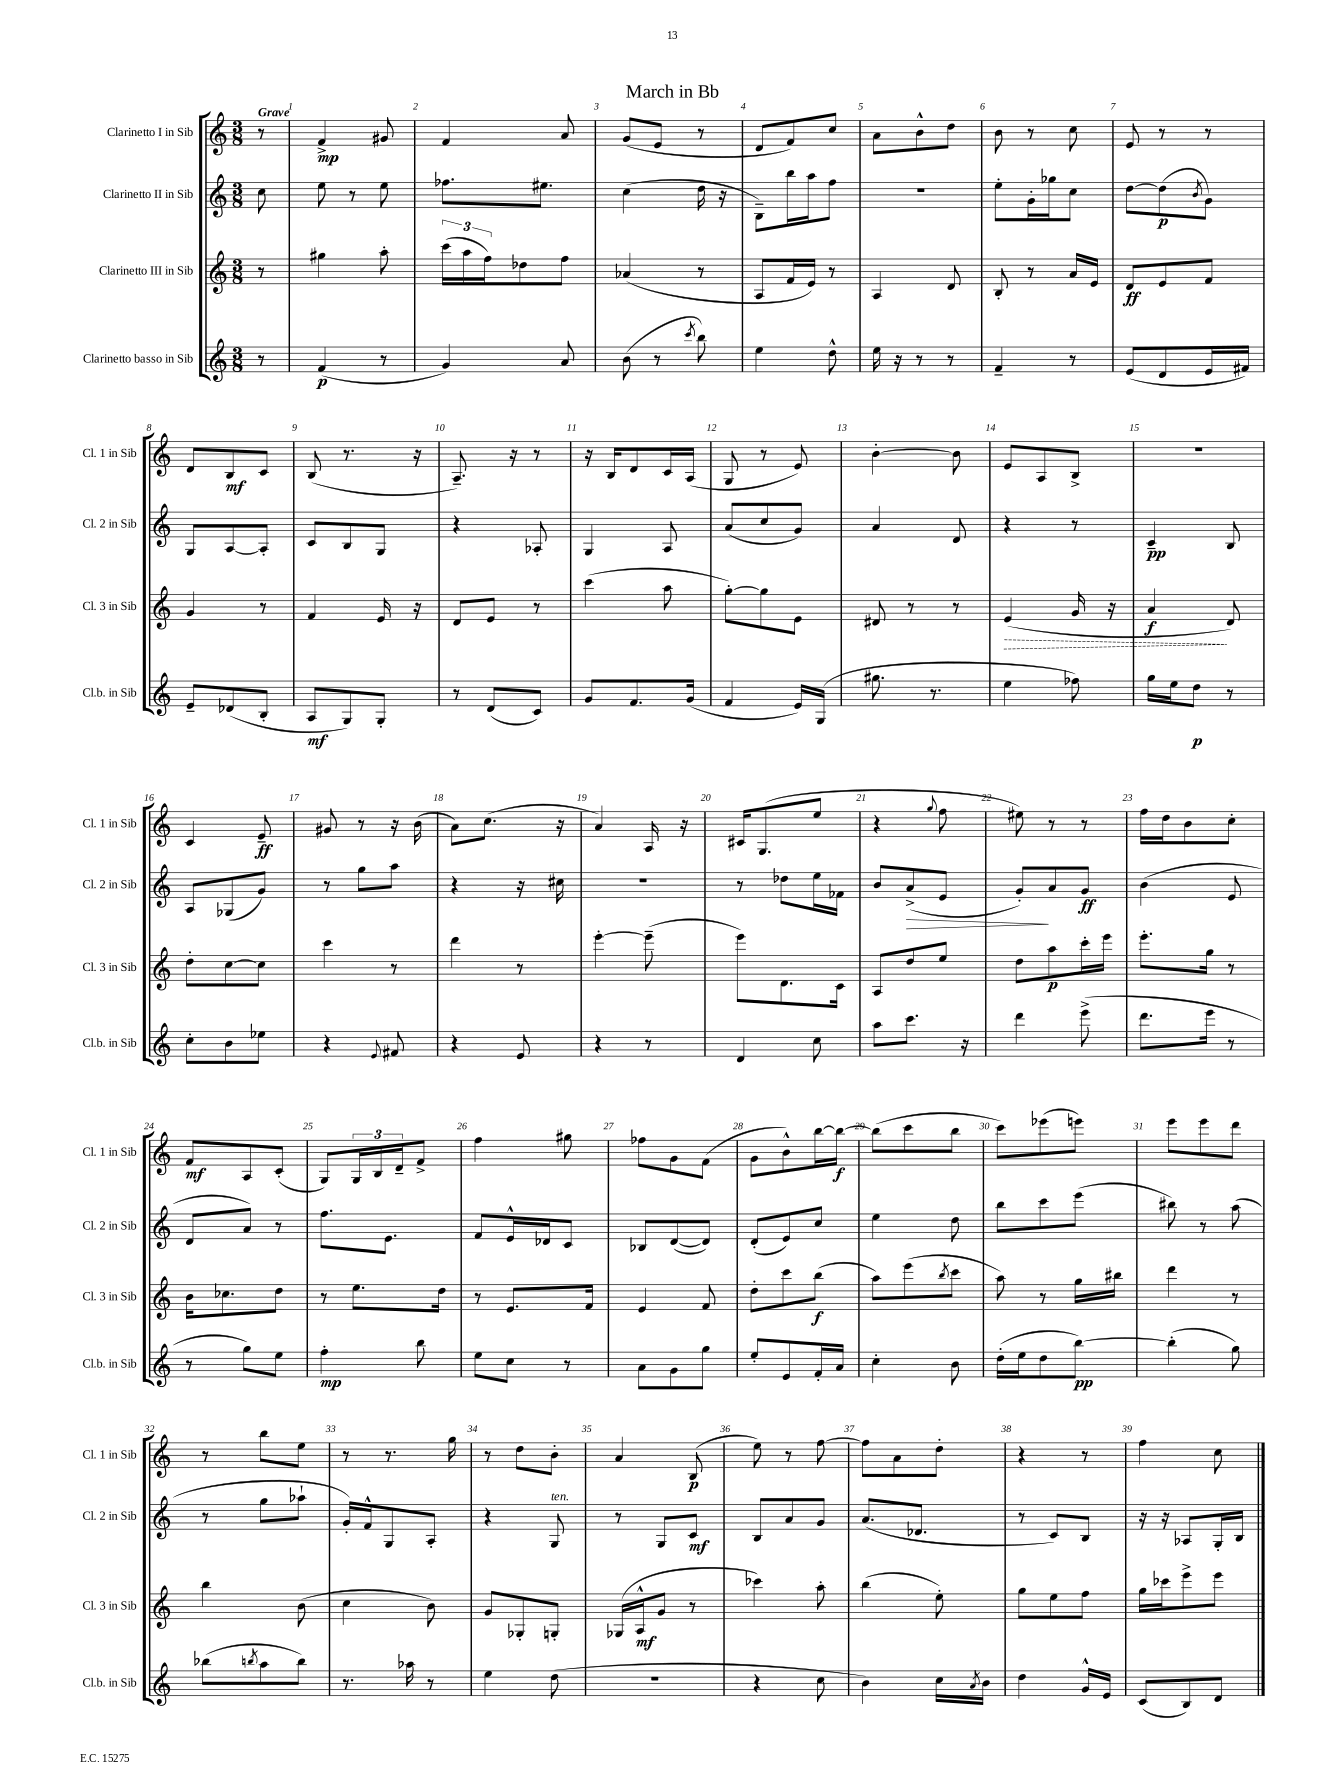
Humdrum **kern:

**kern	**dynam	**kern	**dynam	**kern	**dynam	**kern	**dynam
*part4	*part4	*part3	*part3	*part2	*part2	*part1	*part1
*staff4	*staff4	*staff3	*staff3	*staff2	*staff2	*staff1	*staff1
*I"Clarinetto basso in Sib	*	*I"Clarinetto III in Sib	*	*I"Clarinetto II in Sib	*	*I"Clarinetto I in Sib	*
*I'Cl.b. in Sib	*	*I'Cl. 3 in Sib	*	*I'Cl. 2 in Sib	*	*I'Cl. 1 in Sib	*
*clefG2	*	*clefG2	*	*clefG2	*	*clefG2	*
*k[]	*	*k[]	*	*k[]	*	*k[]	*
*M3/8	*	*M3/8	*	*M3/8	*	*M3/8	*
=	=	=	=	=	=	=	=
!	!	!	!	!	!	!LO:TX:a:B:t=Grave	!
8r	.	8r	.	8cc\	.	8r	.
=1	=1	=1	=1	=1	=1	=1	=1
(4f/	p	4gg#X\	.	8ee\	.	4f^/	mp
.	.	.	.	8r	.	.	.
8r	.	8aa'\	.	8ee\	.	8g#X/	.
=2	=2	=2	=2	=2	=2	=2	=2
4g/)	.	(24ccc\LL	.	8.ff-X\L	.	4f/	.
.	.	24aa\	.	.	.	.	.
.	.	24ff\J)	.	.	.	.	.
.	.	8dd-X\	.	.	.	.	.
.	.	.	.	8.ee#X\J	.	.	.
8a/	.	8ff\J	.	.	.	8a/	.
=3	=3	=3	=3	=3	=3	=3	=3
(8b\	.	(4a-X/	.	(4cc\	.	(8g/L	.
8r	.	.	.	.	.	8e/J	.
8qccc/	.	.	.	.	.	.	.
8bb\)	.	8r	.	16dd\	.	8r	.
.	.	.	.	16r	.	.	.
=4	=4	=4	=4	=4	=4	=4	=4
4ee\	.	8A/L	.	8B~\L)	.	8d/L	.
.	.	16f/L	.	16bb\L	.	8f/)	.
.	.	16e/JJ)	.	16aa\J	.	.	.
8dd^^\	.	8r	.	8ff\J	.	8cc/J	.
=5	=5	=5	=5	=5	=5	=5	=5
16ee\	.	4A/	.	4.r	.	8a\L	.
16r	.	.	.	.	.	.	.
8r	.	.	.	.	.	8b^^\	.
8r	.	8d/	.	.	.	8dd\J	.
=6	=6	=6	=6	=6	=6	=6	=6
4f~/	.	8B'/	.	8ee'\L	.	8b\	.
.	.	8r	.	16g'\L	.	8r	.
.	.	.	.	16gg-X\J	.	.	.
8r	.	16a/LL	.	8cc\J	.	8cc\	.
.	.	16e/JJ	.	.	.	.	.
=7	=7	=7	=7	=7	=7	=7	=7
(8e/L	.	8d/L	ff	[8dd\L	.	8e/	.
8d/	.	8e/	.	(8dd\]	p	8r	.
.	.	.	.	8qb/	.	.	.
16e/L	.	8f/J	.	8g\J)	.	8r	.
16f#X/JJ)	.	.	.	.	.	.	.
!!LO:LB:g=z
=8	=8	=8	=8	=8	=8	=8	=8
8e~/L	.	4g/	.	8G/L	.	8d/L	.
(8d-X/	.	.	.	[8A/	.	8B/	mf
8B'/J	.	8r	.	8A'/J]	.	8c/J	.
=9	=9	=9	=9	=9	=9	=9	=9
8A/L	mf	4f/	.	8c/L	.	(8B/	.
8G/)	.	.	.	8B/	.	8.r	.
8G'/J	.	16e/	.	8G/J	.	.	.
.	.	16r	.	.	.	16r	.
=10	=10	=10	=10	=10	=10	=10	=10
8r	.	8d/L	.	4r	.	8.A~/)	.
(8d/L	.	8e/J	.	.	.	.	.
.	.	.	.	.	.	16r	.
8c/J)	.	8r	.	8A-X'/	.	8r	.
=11	=11	=11	=11	=11	=11	=11	=11
8g/L	.	(4ccc\	.	4G/	.	16r	.
.	.	.	.	.	.	16B/KL	.
8.f/	.	.	.	.	.	8d/	.
.	.	8aa\	.	8A/	.	16c/L	.
(16g/Jk	.	.	.	.	.	(16A/JJ	.
=12	=12	=12	=12	=12	=12	=12	=12
4f/	.	[8gg'\L)	.	(8a/L	.	8G/	.
.	.	8gg\]	.	8cc/	.	8r	.
16e/LL)	.	8e\J	.	8g/J)	.	8e/)	.
(16G/JJ	.	.	.	.	.	.	.
=13	=13	=13	=13	=13	=13	=13	=13
8.gg#X\	.	8d#X/	.	4a/	.	[4b'\	.
.	.	8r	.	.	.	.	.
8.r	.	.	.	.	.	.	.
.	.	8r	.	8d/	.	8b\]	.
=14	=14	=14	=14	=14	=14	=14	=14
!	!	!	!LO:HP:b	!	!	!	!
4ee\	.	(4e/	>	4r	.	8e/L	.
.	.	.	.	.	.	8A/	.
8ff-X\)	.	16g/	.	8r	.	8B^/J	.
.	.	16r	.	.	.	.	.
=15	=15	=15	=15	=15	=15	=15	=15
16gg\LL	.	4a/	f	4c~/	pp	4.r	.
16ee\J	.	.	.	.	.	.	.
8dd\J	p	.	.	.	.	.	.
8r	.	8d/)	]	8B/	.	.	.
!!LO:LB:g=z
=16	=16	=16	=16	=16	=16	=16	=16
8cc'\L	.	8dd'\L	.	8A/L	.	4c/	.
8b\	.	[8cc\	.	(8G-X/	.	.	.
8ee-X\J	.	8cc\J]	.	8g/J)	.	8e~/	ff
=17	=17	=17	=17	=17	=17	=17	=17
4r	.	4ccc\	.	8r	.	8g#X/	.
.	.	.	.	8gg\L	.	8r	.
8qqe/	.	.	.	.	.	.	.
8f#X/	.	8r	.	8aa\J	.	16r	.
.	.	.	.	.	.	(16b\	.
=18	=18	=18	=18	=18	=18	=18	=18
4r	.	4ddd\	.	4r	.	8a\L)	.
.	.	.	.	.	.	(8.cc\J	.
8e/	.	8r	.	16r	.	.	.
.	.	.	.	16cc#X\	.	16r	.
=19	=19	=19	=19	=19	=19	=19	=19
4r	.	[4eee'\	.	4.r	.	4a/)	.
8r	.	(8eee~\]	.	.	.	16A/	.
.	.	.	.	.	.	16r	.
=20	=20	=20	=20	=20	=20	=20	=20
4d/	.	8eee\L)	.	8r	.	16c#X/KL	.
.	.	.	.	.	.	(8.G/	.
.	.	8.d\	.	8dd-X\L	.	.	.
8cc\	.	.	.	16ee\L	.	8ee/J	.
.	.	16c\Jk	.	16f-X\JJ	.	.	.
=21	=21	=21	=21	=21	=21	=21	=21
8aa\L	.	8A/L	.	8b/L	.	4r	.
!	!	!	!	!	!LO:HP:b	!	!
8.ccc\J	.	8dd/	.	(8a^/	>	.	.
.	.	.	.	.	.	8qqgg/	.
.	.	8ee/J	.	8e/J	.	8ff\	.
16r	.	.	.	.	.	.	.
=22	=22	=22	=22	=22	=22	=22	=22
4ddd\	.	8dd\L	.	8g'/L)	.	8ee#X\)	.
.	.	8aa\	p	8a/	]	8r	.
(8eee^\	.	16ccc'\L	.	8g/J	ff	8r	.
.	.	16eee\JJ	.	.	.	.	.
=23	=23	=23	=23	=23	=23	=23	=23
8.ddd\L	.	8.eee'\L	.	(4b\	.	16ff\LL	.
.	.	.	.	.	.	16dd\J	.
.	.	.	.	.	.	8b\	.
16eee\Jk	.	16gg\Jk	.	.	.	.	.
8r	.	8r	.	8e/	.	8cc'\J	.
!!LO:LB:g=z
=24	=24	=24	=24	=24	=24	=24	=24
8r	.	16b\KL	.	8d/L	.	8f/L	mf
.	.	8.cc-X\	.	.	.	.	.
8gg\L)	.	.	.	8a/J)	.	8A/	.
8ee\J	.	8dd\J	.	8r	.	(8c'/J	.
=25	=25	=25	=25	=25	=25	=25	=25
4ff'\	mp	8r	.	8.ff\L	.	8G/L)	.
.	.	8.ee\L	.	.	.	24G/L	.
.	.	.	.	.	.	24B/	.
.	.	.	.	8.e\J	.	.	.
.	.	.	.	.	.	24d~/J	.
8bb\	.	.	.	.	.	8f^/J	.
.	.	16dd\Jk	.	.	.	.	.
=26	=26	=26	=26	=26	=26	=26	=26
8ee\L	.	8r	.	8f/L	.	4ff\	.
8cc\J	.	8.e/L	.	16e^^/L	.	.	.
.	.	.	.	16d-X/J	.	.	.
8r	.	.	.	8c/J	.	8gg#X\	.
.	.	16f/Jk	.	.	.	.	.
=27	=27	=27	=27	=27	=27	=27	=27
8a\L	.	4e/	.	8B-X/L	.	8ff-X\L	.
8g\	.	.	.	([8d/	.	8g\	.
8gg\J	.	8f/	.	8d/J])	.	(8f\J	.
=28	=28	=28	=28	=28	=28	=28	=28
8ee'/L	.	8dd'\L	.	(8d'/L	.	8g\L	.
8e/	.	8ccc\	.	8e/)	.	8b^^\)	.
16f'/L	.	(8bb\J	f	8cc/J	.	[16bb\L	.
16a/JJ	.	.	.	.	.	16bb\JJ_	f
=29	=29	=29	=29	=29	=29	=29	=29
4cc'\	.	8aa\L)	.	4ee\	.	(8bb\L]	.
.	.	(8eee\	.	.	.	8ccc\	.
.	.	8qbb/	.	.	.	.	.
8b\	.	8ccc\J	.	8dd\	.	8bb\J	.
=30	=30	=30	=30	=30	=30	=30	=30
(16dd'\LL	.	8aa\)	.	8bb\L	.	8ccc\L)	.
16ee\J	.	.	.	.	.	.	.
8dd\	.	8r	.	8ccc\	.	(8eee-X\	.
[8bb\J)	pp	16gg\LL	.	(8eee\J	.	8eeen\J)	.
.	.	16bb#X\JJ	.	.	.	.	.
=31	=31	=31	=31	=31	=31	=31	=31
(4bb'\]	.	4ddd\	.	8bb#X\)	.	8eee\L	.
.	.	.	.	8r	.	8eee\	.
8gg\)	.	8r	.	(8aa\	.	8ddd\J	.
!!LO:LB:g=z
=32	=32	=32	=32	=32	=32	=32	=32
(8bb-X\L	.	4bb\	.	8r	.	8r	.
8qbbn/	.	.	.	.	.	.	.
8aa\	.	.	.	8gg\L	.	8bb\L	.
8bb\J)	.	(8b\	.	8aa-X`\J	.	8ee\J	.
=33	=33	=33	=33	=33	=33	=33	=33
8.r	.	4cc\	.	16g'/LL)	.	8r	.
.	.	.	.	16f^^/J	.	.	.
.	.	.	.	8G/	.	8.r	.
16aa-X\	.	.	.	.	.	.	.
8r	.	8b\)	.	8A'/J	.	.	.
.	.	.	.	.	.	16gg\	.
=34	=34	=34	=34	=34	=34	=34	=34
4ee\	.	8g/L	.	4r	.	8r	.
.	.	8G-X'/	.	.	.	8dd\L	.
!	!	!	!	!LO:TX:a:i:t=ten.	!	!	!
(8dd\	.	8Gn'/J	.	8G/	.	8b'\J	.
=35	=35	=35	=35	=35	=35	=35	=35
4.r	.	(16G-X/LL	.	8r	.	4a/	.
.	.	16A^^/J	mf	.	.	.	.
.	.	8g/J	.	8G/L	.	.	.
.	.	8r	.	8c/J	mf	(8B/	p
=36	=36	=36	=36	=36	=36	=36	=36
4r	.	4ccc-X\)	.	8B/L	.	8ee\)	.
.	.	.	.	8a/	.	8r	.
8cc\	.	8aa'\	.	8g/J	.	[8ff\	.
=37	=37	=37	=37	=37	=37	=37	=37
4b\)	.	(4bb\	.	(8.a/L	.	8ff\L]	.
.	.	.	.	.	.	8a\	.
.	.	.	.	8.d-X/J	.	.	.
16cc\LL	.	8ee'\)	.	.	.	8dd'\J	.
8qa/	.	.	.	.	.	.	.
16b\JJ	.	.	.	.	.	.	.
=38	=38	=38	=38	=38	=38	=38	=38
4dd\	.	8gg\L	.	8r	.	4r	.
.	.	8ee\	.	8c/L)	.	.	.
16g^^/LL	.	8ff\J	.	8B/J	.	8r	.
16e/JJ	.	.	.	.	.	.	.
=39	=39	=39	=39	=39	=39	=39	=39
(8c/L	.	16gg\LL	.	16r	.	4ff\	.
.	.	16ccc-X\J	.	16r	.	.	.
8B/)	.	8eee^\	.	8A-X/L	.	.	.
8d/J	.	8eee\J	.	16G'/L	.	8cc\	.
.	.	.	.	16B/JJ	.	.	.
==	==	==	==	==	==	==	==
*-	*-	*-	*-	*-	*-	*-	*-
